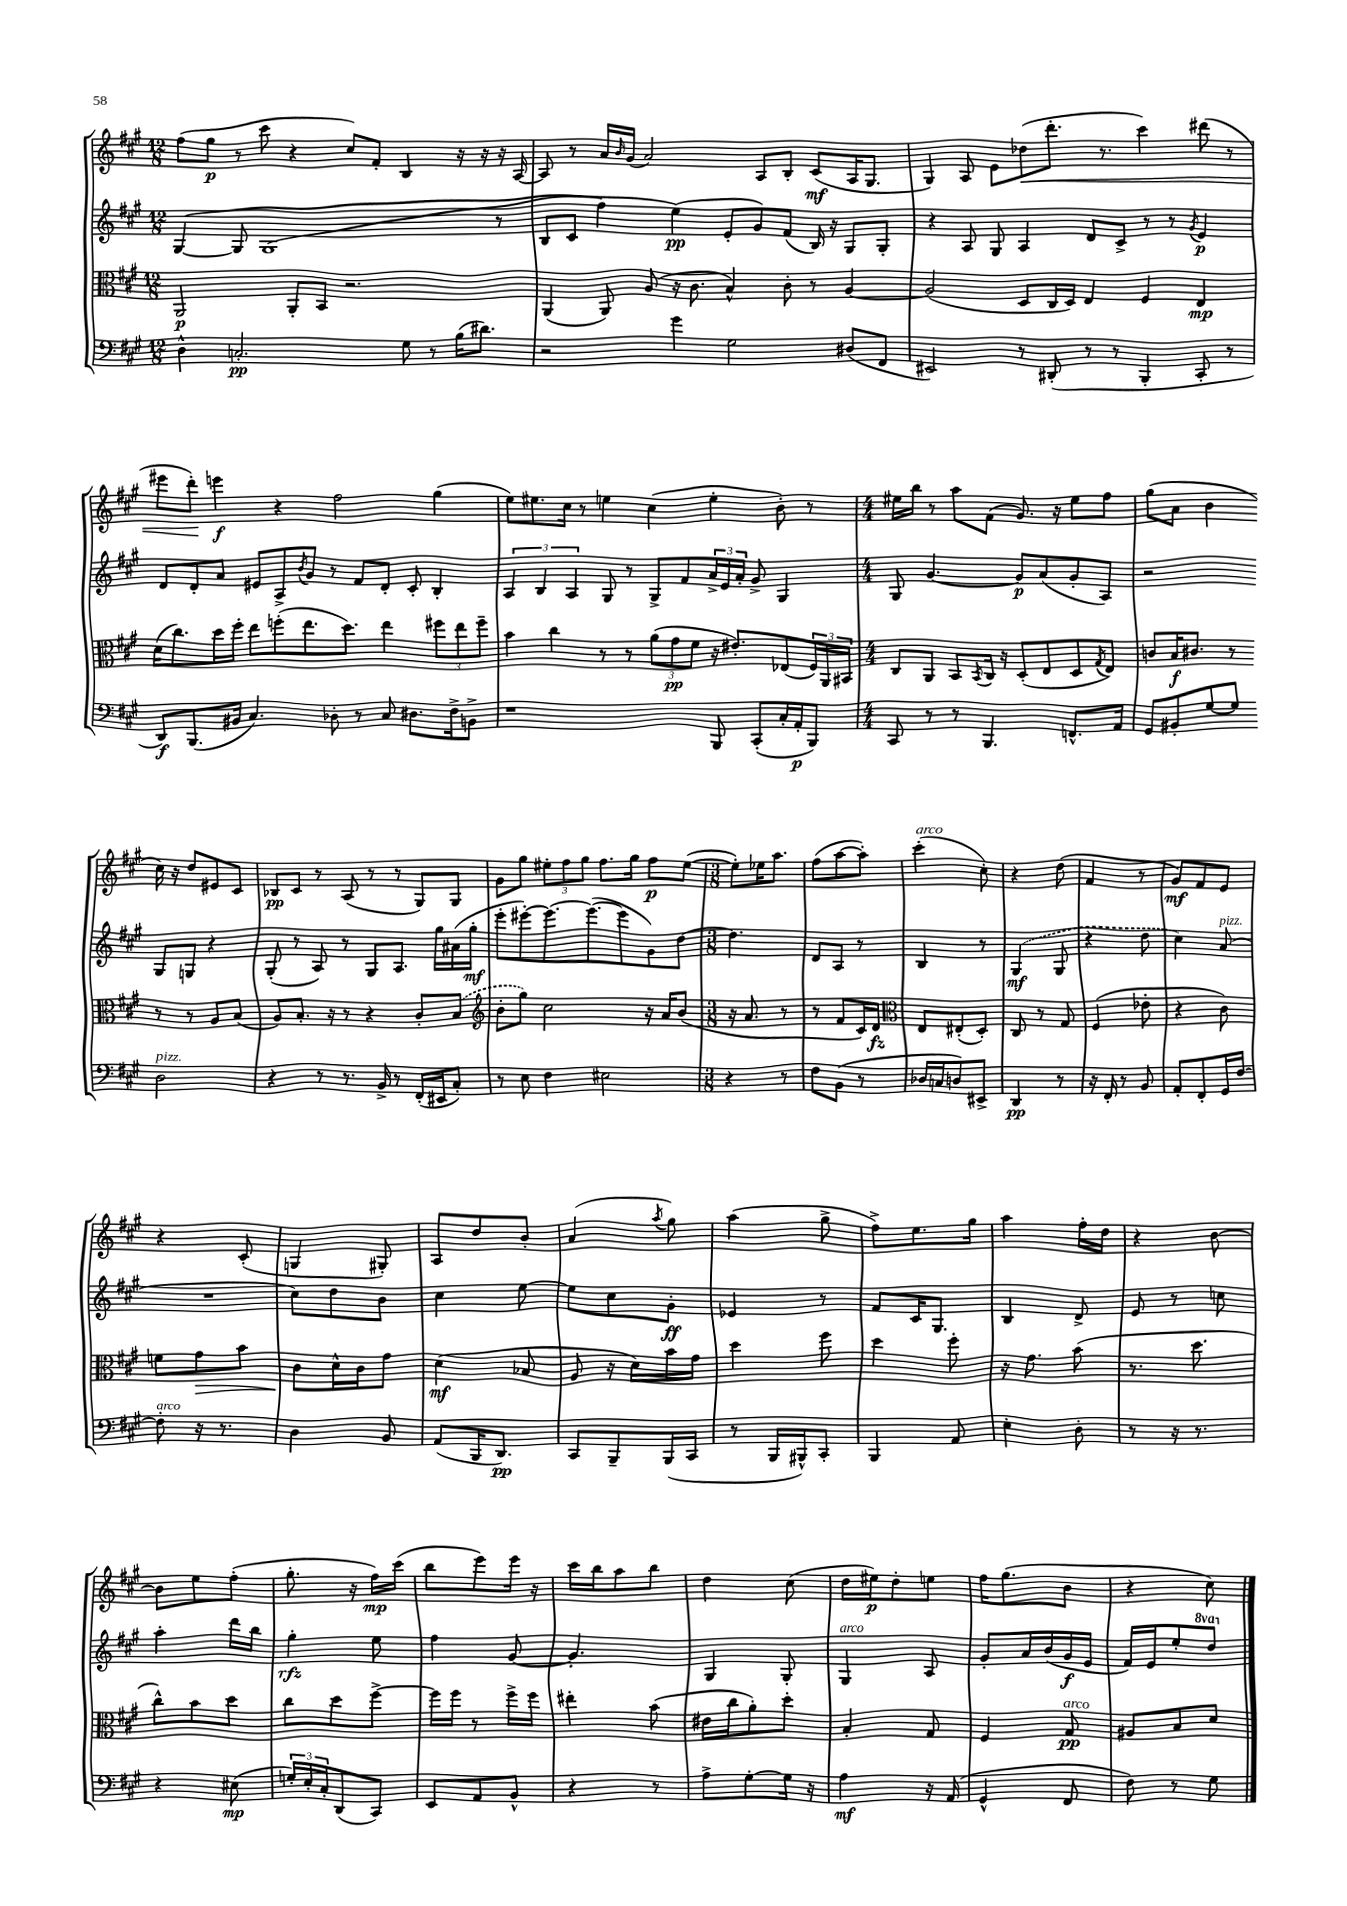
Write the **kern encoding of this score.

**kern	**dynam	**kern	**dynam	**kern	**dynam	**kern	**dynam
*part4	*part4	*part3	*part3	*part2	*part2	*part1	*part1
*staff4	*staff4	*staff3	*staff3	*staff2	*staff2	*staff1	*staff1
*clefF4	*	*clefC3	*	*clefG2	*	*clefG2	*
*k[f#c#g#]	*	*k[f#c#g#]	*	*k[f#c#g#]	*	*k[f#c#g#]	*
*M12/8	*	*M12/8	*	*M12/8	*	*M12/8	*
=17	=17	=17	=17	=17	=17	=17	=17
4D^^\	.	2AA/	p	([4G#/	.	(8ff#\L	.
.	.	.	.	.	.	8gg#\J	p
2.Cn'/	pp	.	.	8G#/]	.	8r	.
.	.	.	.	(1G#	.	8ccc#\	.
.	.	8AA'/L	.	.	.	4r	.
.	.	8BB/J	.	.	.	.	.
.	.	2.r	.	.	.	8cc#/L)	.
.	.	.	.	.	.	8f#'/J	.
8G#\	.	.	.	.	.	4B/	.
8r	.	.	.	.	.	.	.
(16B\KL	.	.	.	.	.	16r	.
8.d#X\J)	.	.	.	.	.	16r	.
.	.	.	.	8r	.	16r	.
.	.	.	.	.	.	[16A/	.
=18	=18	=18	=18	=18	=18	=18	=18
2r	.	(4AA/	.	8B/L	.	8A/]	.
.	.	.	.	8c#/J	.	8r	.
.	.	8AA/)	.	4ff#\)	.	16a/LL	.
.	.	.	.	.	.	16qqb/	.
.	.	.	.	.	.	(16g#/JJ	.
.	.	(8A/	.	.	.	2a/)	.
4g#\	.	16r	.	(4ee\)	pp	.	.
.	.	8.c#\	.	.	.	.	.
2G#\	.	4B^^/)	.	8e'/L	.	.	.
.	.	.	.	8g#/)	.	8A/L	.
.	.	8c#'\	.	(8f#/J	.	8B'/J	.
.	.	8r	.	16B/)	.	(8c#/L	mf
.	.	.	.	16r	.	.	.
(8D#X/L	.	[4A/	.	8G#/L	.	16A/K	.
.	.	.	.	.	.	8.G#/J	.
8FF#/J	.	.	.	8G#'/J	.	.	.
=19	=19	=19	=19	=19	=19	=19	=19
2EE#X/)	.	(2A/]	.	4r	.	4G#/)	.
.	.	.	.	8A/	.	8A/	.
.	.	.	.	8G#/	.	8e\L	.
!	!	!	!	!	!	!	!LO:HP:b
8r	.	8D/L	.	4A/	.	(8dd-X\	<
(8DD#X'/	.	16C#/L	.	.	.	8.ddd'\J	.
.	.	16D/JJ)	.	.	.	.	.
8r	.	4E/	.	8d/L	.	.	.
.	.	.	.	.	.	8.r	.
8r	.	.	.	8c#^/J	.	.	.
4BBB'/	.	4F#/	.	8r	.	4ccc#\)	.
.	.	.	.	8r	.	.	.
.	.	.	.	8qg#/	.	.	.
8CC#'/	.	4E/	mp	4e/	p	(8ddd#X\	.
8r	.	.	.	.	.	8r	.
!!LO:LB:g=z
=20	=20	=20	=20	=20	=20	=20	=20
8DD/L)	f	(16d\KL	.	8d/L	.	8eee#X\L	.
.	.	8.cc#\)	.	.	.	.	.
(8.BBB/	.	.	.	8d'/	.	8ddd'\J)	.
.	.	16dd\L	.	8a/J	.	4eeen\	[ f
16BB#X/Jk	.	16ff#'\JJ	.	.	.	.	.
4.C#/)	.	8ee\L	.	8e#X/L	.	.	.
.	.	(8ffn'\	.	8A^/	.	4r	.
.	.	.	.	8qb/	.	.	.
.	.	8.ee\	.	8g#/J	.	.	.
8D-X'\	.	.	.	8r	.	2ff#\	.
.	.	8.dd\J)	.	.	.	.	.
8r	.	.	.	8f#/L	.	.	.
8C#/	.	4ee\	.	8d'/J	.	.	.
8.D#X\L	.	.	.	8c#'/	.	.	.
.	.	12ff#X\L	.	4B'/	.	(4gg#\	.
16F#^\k	.	.	.	.	.	.	.
.	.	12ee\	.	.	.	.	.
8BBn^\J	.	.	.	.	.	.	.
.	.	12ff#~\J	.	.	.	.	.
=21	=21	=21	=21	=21	=21	=21	=21
1r	.	4b\	.	6A/	.	8ee\L)	.
.	.	.	.	.	.	8.ee#X\	.
.	.	.	.	6B/	.	.	.
.	.	4cc#\	.	.	.	.	.
.	.	.	.	.	.	16cc#\Jk	.
.	.	.	.	6A/	.	.	.
.	.	.	.	.	.	8r	.
.	.	8r	.	8G#/	.	4een\	.
.	.	8r	.	8r	.	.	.
.	.	(12a\L	.	8G#^/L	.	(4cc#\	.
.	.	12g#\	pp	.	.	.	.
.	.	.	.	8f#/	.	.	.
.	.	12f#\J	.	.	.	.	.
8BBB/	.	16r	.	24a^/L	.	4ee'\	.
.	.	.	.	24e/	.	.	.
.	.	8.e#X'/L)	.	.	.	.	.
.	.	.	.	24a'/JJ	.	.	.
(8CC#'/L	.	.	.	8g#^/	.	.	.
16C#'/L	.	(8E-X/	.	4G#/	.	8b'\)	.
16AA'/J	p	.	.	.	.	.	.
8BBB/J)	.	24F#/L)	.	.	.	8r	.
.	.	24AA/	.	.	.	.	.
.	.	24BB#X/JJ	.	.	.	.	.
=22	=22	=22	=22	=22	=22	=22	=22
*M4/4	*	*M4/4	*	*M4/4	*	*M4/4	*
8CC#/	.	8C#/L	.	8G#/	.	16ee#X\LL	.
.	.	.	.	.	.	16bb\JJ	.
8r	.	8AA/J	.	[4.g#/	.	8r	.
8r	.	8BB/L	.	.	.	8aa\L	.
.	.	8qBB/	.	.	.	.	.
4.BBB/	.	16C#/Jk	.	.	.	(8f#\J	.
.	.	16r	.	.	.	.	.
.	.	(8D'/L	.	8g#/L]	p	8.g#/)	.
.	.	8E/	.	(8a/	.	.	.
.	.	.	.	.	.	16r	.
8.FFn^^/L	.	8D/	.	8g#'/	.	8ee#\L	.
.	.	8qG#/	.	.	.	.	.
.	.	8E/J)	.	8A/J)	.	8ff#\J	.
16AA/Jk	.	.	.	.	.	.	.
=23	=23	=23	=23	=23	=23	=23	=23
8GG#/L	.	8cn/L	.	2r	.	(8gg#\L	.
8BB#X'/	.	16B/K	f	.	.	8a\J	.
.	.	8.c#X/J	.	.	.	.	.
[8G#/	.	.	.	.	.	4b\	.
8G#/J]	.	8r	.	.	.	.	.
!LO:TX:a:i:t=pizz.	!	!	!	!	!	!	!
2D\	.	8r	.	8G#/L	.	16cc#\)	.
.	.	.	.	.	.	16r	.
.	.	8r	.	8Gn/J	.	8dd/L	.
.	.	8A/L	.	4r	.	8e#X/	.
.	.	(8B/J	.	.	.	8c#/J	.
!!LO:LB:g=z
=24	=24	=24	=24	=24	=24	=24	=24
4r	.	8A/L)	.	(8G#'/	.	8B-X/L	pp
.	.	8.B'/J	.	8r	.	8c#/J	.
8r	.	.	.	8A/)	.	8r	.
.	.	16r	.	.	.	.	.
8.r	.	8r	.	8r	.	(8A/	.
.	.	4r	.	8G#/L	.	8r	.
16BB^/	.	.	.	.	.	.	.
8r	.	.	.	8.A/J	.	8r	.
(16FF#'/LL	.	8c#'/L	.	.	.	8G#/L)	.
16EE#X/J	.	.	.	16gg#\LL	.	.	.
8C#'/J)	.	(8B/J	.	(16a#X\	.	8G#/J	.
.	.	.	.	16gg#'\JJ	mf	.	.
=25	=25	=25	=25	=25	=25	=25	=25
*	*	*clefG2	*	*	*	*	*
8r	.	8b'\L	.	8eee'\L	.	8g#\L	.
8E\	.	8gg#\J)	.	[8eee#X'\)	.	8gg#\J	.
4F#\	.	2cc#\	.	8.eee#\_	.	12ee#X'\L	.
.	.	.	.	.	.	12ff#\	.
.	.	.	.	.	.	12gg#\J	.
.	.	.	.	(8.eee#\_	.	.	.
2E#X\	.	.	.	.	.	8.ff#\L	.
.	.	.	.	8eee#\]	.	.	.
.	.	.	.	.	.	16gg#\Jk	.
.	.	16r	.	8g#\)	.	8ff#\L	p
.	.	16a/KL	.	.	.	.	.
.	.	(8b/J	.	[8dd\J	.	([8ee#\J	.
=26	=26	=26	=26	=26	=26	=26	=26
*M3/8	*	*M3/8	*	*M3/8	*	*M3/8	*
4r	.	16r	.	4.dd\]	.	8ee#'\L])	.
.	.	8.a/	.	.	.	.	.
.	.	.	.	.	.	16ee-X\K	.
.	.	.	.	.	.	8.aa\J	.
8r	.	8r	.	.	.	.	.
=27	=27	=27	=27	=27	=27	=27	=27
8F#\L	.	8r	.	8d/L	.	(8ff#\L	.
(8BB\J	.	8f#/L	.	8A/J	.	[8aa\	.
8r	.	16c#/L)	.	8r	.	8aa'\J])	.
.	.	16d/JJ	fz	.	.	.	.
=28	=28	=28	=28	=28	=28	=28	=28
*	*	*clefC3	*	*	*	*	*
!	!	!	!	!	!	!LO:TX:a:i:t=arco	!
16D-X/LL	.	8E/L	.	4B/	.	(4ccc#'\	.
16Cn/J	.	.	.	.	.	.	.
8Dn/)	.	(8E#X'/	.	.	.	.	.
8EE#X^/J	.	8D'/J)	.	8r	.	8cc#'\)	.
=29	=29	=29	=29	=29	=29	=29	=29
4DD/	pp	8C#/	.	(4G#/	mf	4r	.
.	.	8r	.	.	.	.	.
8r	.	8G#/	.	8G#/	.	(8dd\	.
=30	=30	=30	=30	=30	=30	=30	=30
16r	.	(4F#/	.	4r	.	4f#/	.
16FF#'/	.	.	.	.	.	.	.
8r	.	.	.	.	.	.	.
8BB/	.	8e-X'\	.	8dd\	.	8r	.
=31	=31	=31	=31	=31	=31	=31	=31
8AA'/L	.	4r	.	4cc#\)	.	8g#/L)	mf
8FF#'/	.	.	.	.	.	8f#/	.
!	!	!	!	!LO:TX:a:i:t=pizz.	!	!	!
16GG#/L	.	8c#\)	.	(8a/	.	8e/J	.
[16F#/JJ	.	.	.	.	.	.	.
!!LO:LB:g=z
=32	=32	=32	=32	=32	=32	=32	=32
!LO:TX:a:i:t=arco	!	!	!	!	!	!	!
8F#'\]	.	8fn\L	.	4.r	.	4r	.
!	!	!	!LO:HP:b	!	!	!	!
16r	.	8g#\	>	.	.	.	.
8.r	.	.	.	.	.	.	.
.	.	8b\J	.	.	.	(8c#'/	.
=33	=33	=33	=33	=33	=33	=33	=33
4D\	.	8c#\L	.	8cc#\L)	.	4Gn/	.
.	.	16d^^\L	]	8dd\	.	.	.
.	.	16c#\J	.	.	.	.	.
8BB/	.	8g#\J	.	8b\J	.	8G#X'/)	.
=34	=34	=34	=34	=34	=34	=34	=34
(8AA/L	.	(4d\	mf	4cc#\	.	8A/L	.
16BBB/K	.	.	.	.	.	8dd/	.
8.DD/J)	pp	.	.	.	.	.	.
.	.	8B-X/	.	[8ee\	.	8b'/J	.
=35	=35	=35	=35	=35	=35	=35	=35
8CC#/L	.	8A/	.	8ee\L]	.	(4a/	.
8BBB~/	.	16r	.	8cc#\	.	.	.
.	.	16d\LL)	.	.	.	.	.
.	.	.	.	.	.	8qaa/	.
(16BBB/L	.	16b\	.	8g#'\J	ff	8gg#\)	.
16CC#/JJ	.	16g#\JJ	.	.	.	.	.
=36	=36	=36	=36	=36	=36	=36	=36
8r	.	4dd\	.	4e-X/	.	(4aa\	.
16BBB/LL	.	.	.	.	.	.	.
16BBB#X^^/J)	.	.	.	.	.	.	.
8CC#'/J	.	8ff#\	.	8r	.	8gg#^\	.
=37	=37	=37	=37	=37	=37	=37	=37
4BBB/	.	4dd\	.	8f#/L	.	8ff#^\L)	.
.	.	.	.	16c#/K	.	8.ee\	.
.	.	.	.	8.G#/J	.	.	.
8AA/	.	8ff#'\	.	.	.	.	.
.	.	.	.	.	.	16gg#\Jk	.
=38	=38	=38	=38	=38	=38	=38	=38
4E'\	.	16r	.	4B/	.	4aa\	.
.	.	8.g#\	.	.	.	.	.
8D'\	.	(8b\	.	8d^/	.	16ff#'\LL	.
.	.	.	.	.	.	16dd\JJ	.
=39	=39	=39	=39	=39	=39	=39	=39
8r	.	8.r	.	8e/	.	4r	.
16r	.	.	.	8r	.	.	.
8.r	.	8.dd\	.	.	.	.	.
.	.	.	.	8ccn\	.	[8b\	.
!!LO:LB:g=z
=40	=40	=40	=40	=40	=40	=40	=40
4r	.	8cc#^^\L)	.	4aa'\	.	8b\L]	.
.	.	8b\	.	.	.	8ee\	.
(8E#X\	mp	8dd\J	.	16ddd\LL	.	(8ff#'\J	.
.	.	.	.	16bb\JJ	.	.	.
=41	=41	=41	=41	=41	=41	=41	=41
24Gn'/LL)	.	8cc#\L	.	4gg#'\	rfz	8.gg#'\	.
24E'/	.	.	.	.	.	.	.
24C#'/J	.	.	.	.	.	.	.
(8DD/	.	8dd\	.	.	.	.	.
.	.	.	.	.	.	16r	.
8CC#/J)	.	[8ff#^\J	.	8ee\	.	16ff#\LL)	mp
.	.	.	.	.	.	(16ccc#\JJ	.
=42	=42	=42	=42	=42	=42	=42	=42
8EE/L	.	16ff#\LL]	.	4ff#\	.	8bb\L	.
.	.	16ff#\JJ	.	.	.	.	.
8AA/	.	8r	.	.	.	8eee\)	.
8BB^^/J	.	16ff#^\LL	.	[8g#/	.	16eee\Jk	.
.	.	16ff#\JJ	.	.	.	16r	.
=43	=43	=43	=43	=43	=43	=43	=43
4r	.	4ee#X'\	.	4.g#'/]	.	16ccc#\LL	.
.	.	.	.	.	.	16bb\J	.
.	.	.	.	.	.	8aa\	.
8r	.	(8b\	.	.	.	8bb\J	.
=44	=44	=44	=44	=44	=44	=44	=44
8A^\L	.	16e#X\LL	.	4G#/	.	4dd\	.
.	.	16cc#\J	.	.	.	.	.
[8G#'\	.	8a'\)	.	.	.	.	.
16G#\Jk]	.	8dd'\J	.	8G#'/	.	(8cc#\	.
16r	.	.	.	.	.	.	.
=45	=45	=45	=45	=45	=45	=45	=45
!	!	!	!	!LO:TX:a:i:t=arco	!	!	!
4A\	mf	4B'/	.	4G#/	.	16dd\LL	.
.	.	.	.	.	.	16ee#X\J)	p
.	.	.	.	.	.	8dd'\	.
16r	.	8G#/	.	8A/	.	8een\J	.
(16AA/	.	.	.	.	.	.	.
=46	=46	=46	=46	=46	=46	=46	=46
4GG#^^/	.	4F#/	.	8g#'/L	.	16ff#\KL	.
.	.	.	.	.	.	(8.gg#\	.
.	.	.	.	16a/L	.	.	.
.	.	.	.	(16b/	.	.	.
!	!	!LO:TX:a:i:t=arco	!	!	!	!	!
8FF#/	.	8G#/	pp	16g#/	f	8b\J	.
.	.	.	.	16e/JJ	.	.	.
=47	=47	=47	=47	=47	=47	=47	=47
8F#\)	.	8A#X/L	.	16f#/LL)	.	4r	.
.	.	.	.	16e/J	.	.	.
8r	.	8B/	.	8ee'/	.	.	.
*	*	*	*	*8va	*	*	*
8G#\	.	8d/J	.	8ddd/J	.	8cc#\)	.
*	*	*	*	*X8va	*	*	*
==	==	==	==	==	==	==	==
*-	*-	*-	*-	*-	*-	*-	*-
